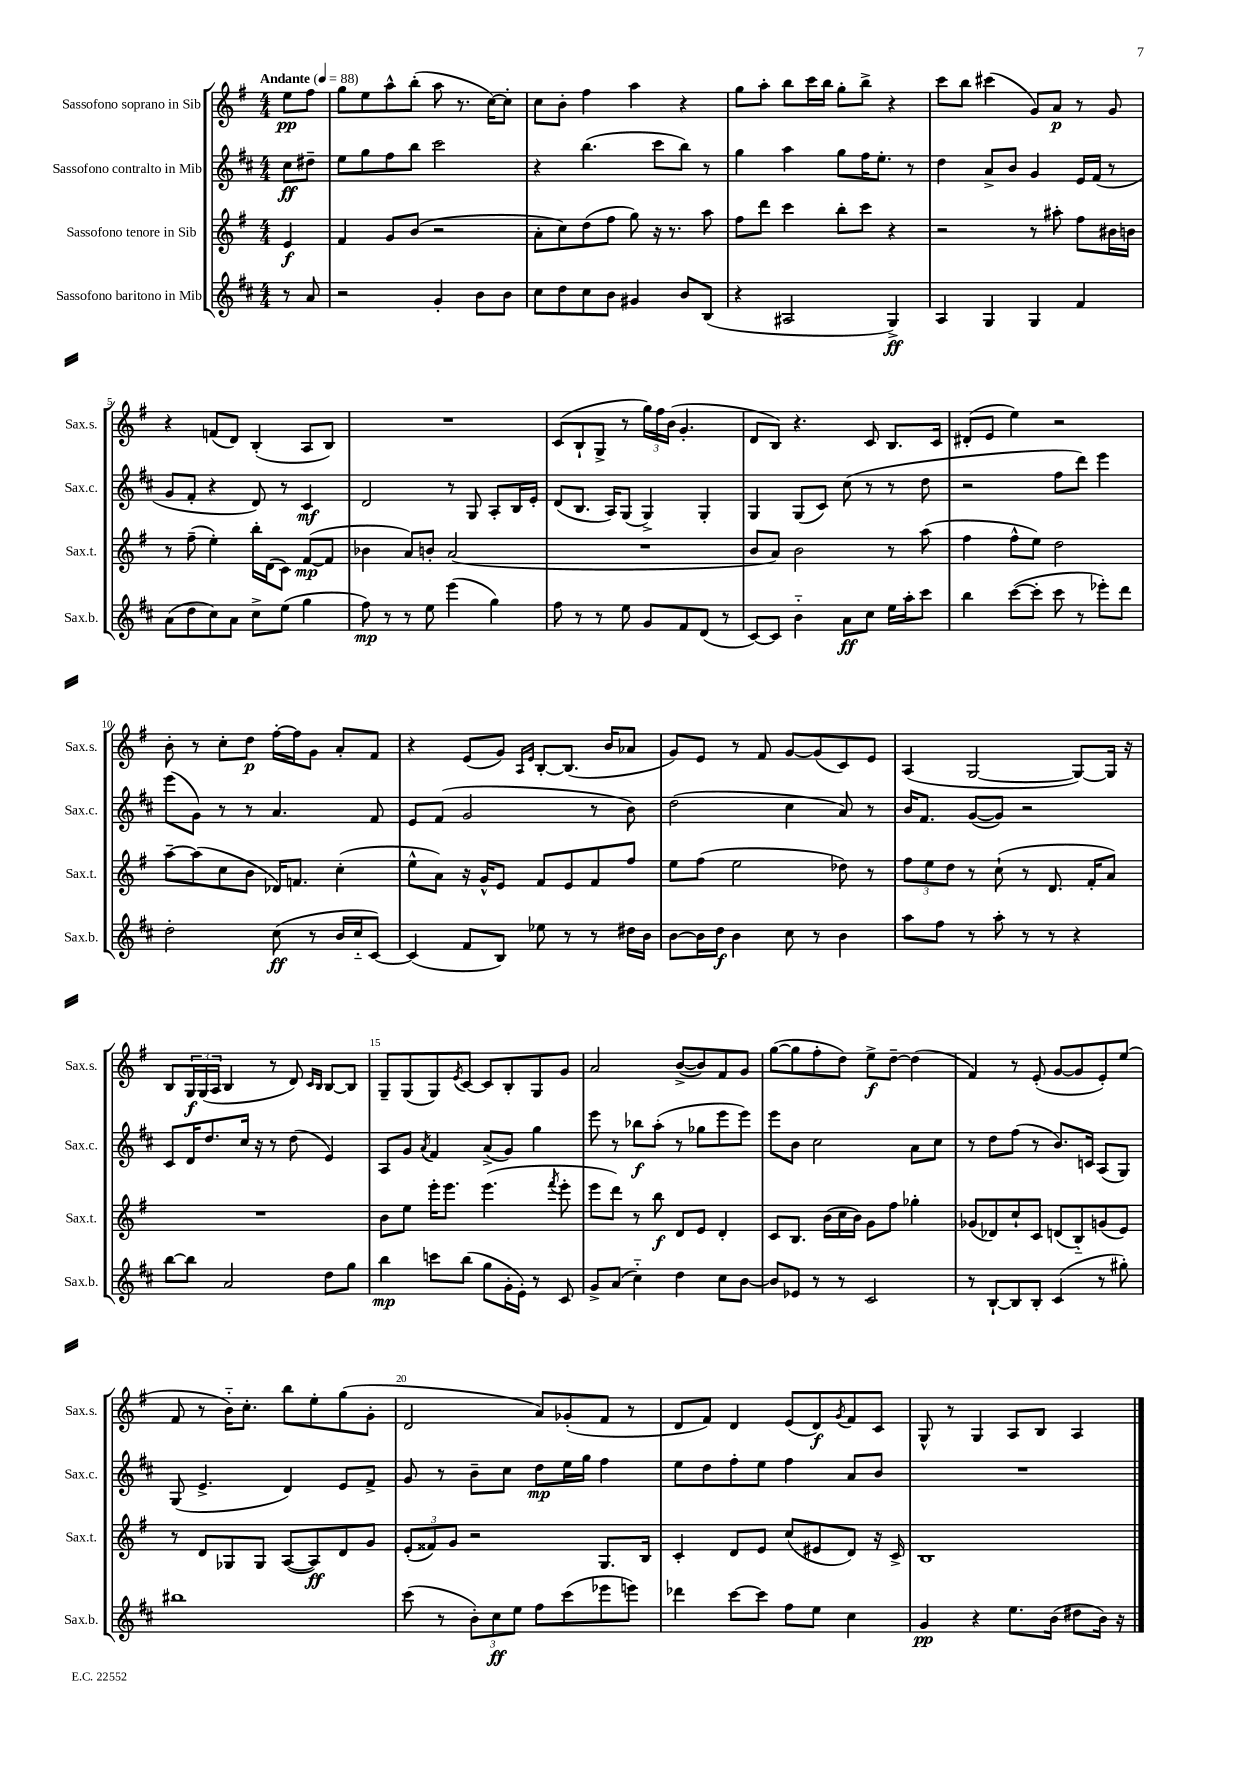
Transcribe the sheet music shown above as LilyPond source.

<<
\new StaffGroup <<
\new Staff = "s0" \with { instrumentName = "Sassofono soprano in Sib" shortInstrumentName = "Sax.s." } {
    \clef treble \key g \major \numericTimeSignature \time 4/4 \partial 4 \tempo "Andante" 4 = 88
    e''8\pp fis''8 |
    g''8 e''8 a''8-^ b''8-.( a''8 r8. c''16~) c''8-. |
    c''8 b'8-. fis''4 a''4 r4 |
    g''8 a''8-. b''8 c'''16 b''16 g''8-. b''8-> r4 |
    c'''8 b''8 cis'''4( g'8) a'8\p r8 g'8 |
    r4 f'8( d'8) b4-.( a8 b8) |
    R1 |
    c'8( b8-! g8-> r8 \tuplet 3/2 { g''16) fis''16 b'16( } g'4.-. |
    d'8 b8) r4. c'8 b8. c'16 |
    dis'8-.( e'8 e''4) r2 |
    b'8-. r8 c''8-. d''8\p fis''16~-. fis''16 g'8 a'8-. fis'8 |
    r4 e'8( g'8) \grace { a16 e'16 } b8~-. b8.( b'16 aes'8 |
    g'8) e'8 r8 fis'8 g'8~ g'8( c'8) e'8 |
    a4( g2~ g8~) g16 r16 |
    b8 \tuplet 3/2 { g16\f g16( a16 } b4 r8 d'8) \grace { c'16 b16 } b8~ b8 |
    g8-- g8( g8) \acciaccatura { e'8 } c'8~ c'8 b8-. g8 g'8 |
    a'2 b'8~->( b'8) fis'8 g'8 |
    g''8~( g''8 fis''8-. d''8) e''8->\f d''8~-- d''4( |
    fis'4) r8 e'8-.( g'8~ g'8 e'8-.) e''8( |
    fis'8 r8 b'16-_) c''8.-. b''8 e''8-. g''8( g'8-. |
    d'2 a'8) ges'8-.( fis'8 r8 |
    d'8 fis'8) d'4 e'8( d'8\f) \acciaccatura { g'8 } fis'8 c'8 |
    g8-^ r8 g4 a8 b8 a4 \bar "|." |
}
\new Staff = "s1" \with { instrumentName = "Sassofono contralto in Mib" shortInstrumentName = "Sax.c." } {
    \clef treble \key d \major \numericTimeSignature \time 4/4 \partial 4
    cis''8\ff dis''8-- |
    e''8 g''8 fis''8 b''8 cis'''2 |
    r4 b''4.( cis'''8 b''8) r8 |
    g''4 a''4 g''8 fis''16 e''8.-. r8 |
    d''4 a'8-> b'8 g'4 e'16 fis'16( r8 |
    g'8 fis'8-. r4 d'8) r8 cis'4\mf |
    d'2 r8 g8 a8-. b16 e'16-. |
    d'8( b8. a16) g8( g4->) g4-. |
    g4 g8( cis'8) cis''8( r8 r8 d''8 |
    r2 fis''8 d'''8) e'''4 |
    e'''8( g'8) r8 r8 a'4. fis'8 |
    e'8 fis'8( g'2 r8 b'8) |
    d''2( cis''4 a'8) r8 |
    b'16 fis'8. g'8~( g'8) r2 |
    cis'8 d'16 d''8. cis''16 r16 r8 d''8( e'4) |
    a8 g'8 \acciaccatura { a'8 } fis'4 a'8->( g'8) g''4 |
    e'''8 r8 bes''8\f a''8-.( r8 ges''8 e'''8 e'''8) |
    e'''8 b'8 cis''2 a'8 cis''8 |
    r8 d''8 fis''8( r8 b'8.) c'16 a8( g8) |
    g8( e'4.-> d'4) e'8 fis'8-> |
    g'8 r8 b'8-- cis''8 d''8\mp e''16 g''16 fis''4 |
    e''8 d''8 fis''8-. e''8 fis''4 a'8 b'8 |
    R1 \bar "|." |
}
\new Staff = "s2" \with { instrumentName = "Sassofono tenore in Sib" shortInstrumentName = "Sax.t." } {
    \clef treble \key g \major \numericTimeSignature \time 4/4 \partial 4
    e'4\f |
    fis'4 g'8 b'8( r2 |
    a'8-. c''8) d''8( fis''8 g''8) r16 r8. a''8 |
    fis''8 d'''8 c'''4 b''8-. c'''8 r4 |
    r2 r8 ais''8-. fis''8 bis'16 b'16 |
    r8 fis''8--( e''4-.) b''16-. d'16( c'8) fis'8~\mp( fis'8 |
    bes'4 a'8) b'8-. a'2( |
    R1 |
    b'8 a'8) b'2 r8 a''8( |
    fis''4 fis''8-^ e''8) d''2 |
    a''8~-- a''8( c''8 b'8 des'16) f'8. c''4-.( |
    e''8-^ a'8) r16 g'16-^ e'8 fis'8 e'8 fis'8 fis''8 |
    e''8 fis''8( e''2 des''8) r8 |
    \tuplet 3/2 { fis''8 e''8 d''8 } r8 c''8-!( r8 d'8. fis'16-. a'8) |
    R1 |
    b'8 e''8 e'''16-. e'''8. e'''4.( \acciaccatura { fis'''8 } e'''8-. |
    e'''8 d'''8) r8 b''8\f d'8 e'8 d'4-. |
    c'8 b8. b'16( c''16 b'16) g'8 fis''8 ges''4-. |
    ges'8( des'8) c''8-! c'8 d'8( b8-_) g'8( e'8) |
    r8 d'8 ges8 ges8 a8~( a8\ff) d'8 g'8 |
    \tuplet 3/2 { e'8-.( fisis'8) g'8 } r2 g8. b16 |
    c'4-. d'8 e'8 c''8( eis'8 d'8) r16 c'16-> |
    b1 \bar "|." |
}
\new Staff = "s3" \with { instrumentName = "Sassofono baritono in Mib" shortInstrumentName = "Sax.b." } {
    \clef treble \key d \major \numericTimeSignature \time 4/4 \partial 4
    r8 a'8 |
    r2 g'4-. b'8 b'8 |
    cis''8 d''8 cis''8 b'8 gis'4 b'8 b8( |
    r4 ais2 g4->\ff) |
    a4 g4 g4 fis'4 |
    a'8( d''8 cis''8) a'8 cis''8-> e''8( g''4 |
    fis''8\mp) r8 r8 e''8 e'''4( g''4) |
    fis''8 r8 r8 e''8 g'8 fis'8 d'8( r8 |
    cis'8~) cis'8 b'4-_ a'8\ff cis''8 e''16 a''16-. cis'''8 |
    b''4 cis'''8~( cis'''8-. cis'''8 r8 ees'''8-.) d'''8 |
    d''2-. cis''8\ff( r8 b'16 cis''16-_ cis'8~) |
    cis'4( fis'8 b8) ees''8 r8 r8 dis''16 b'16 |
    b'8~ b'16 d''16\f b'4 cis''8 r8 b'4 |
    a''8 fis''8 r8 a''8-. r8 r8 r4 |
    b''8~ b''8 a'2 d''8 g''8 |
    b''4\mp c'''8 b''8( g''8 g'16-. e'16-.) r8 cis'8 |
    g'8-> a'8( cis''4-_) d''4 cis''8 b'8~ |
    b'8 ees'8 r8 r8 cis'2 |
    r8 b8~-! b8 b8-. cis'4( r8 gis''8-.) |
    bis''1 |
    cis'''8( r8 \tuplet 3/2 { b'8-.) cis''8\ff e''8 } fis''8 cis'''8( ees'''8 e'''8) |
    des'''4 cis'''8~ cis'''8 fis''8 e''8 cis''4 |
    g'4\pp r4 e''8. b'16( dis''8 b'16) r16 \bar "|." |
}
>>
>>
\layout { \context { \Score \override BarNumber.break-visibility = ##(#f #t #t) barNumberVisibility = #(every-nth-bar-number-visible 5) } }
